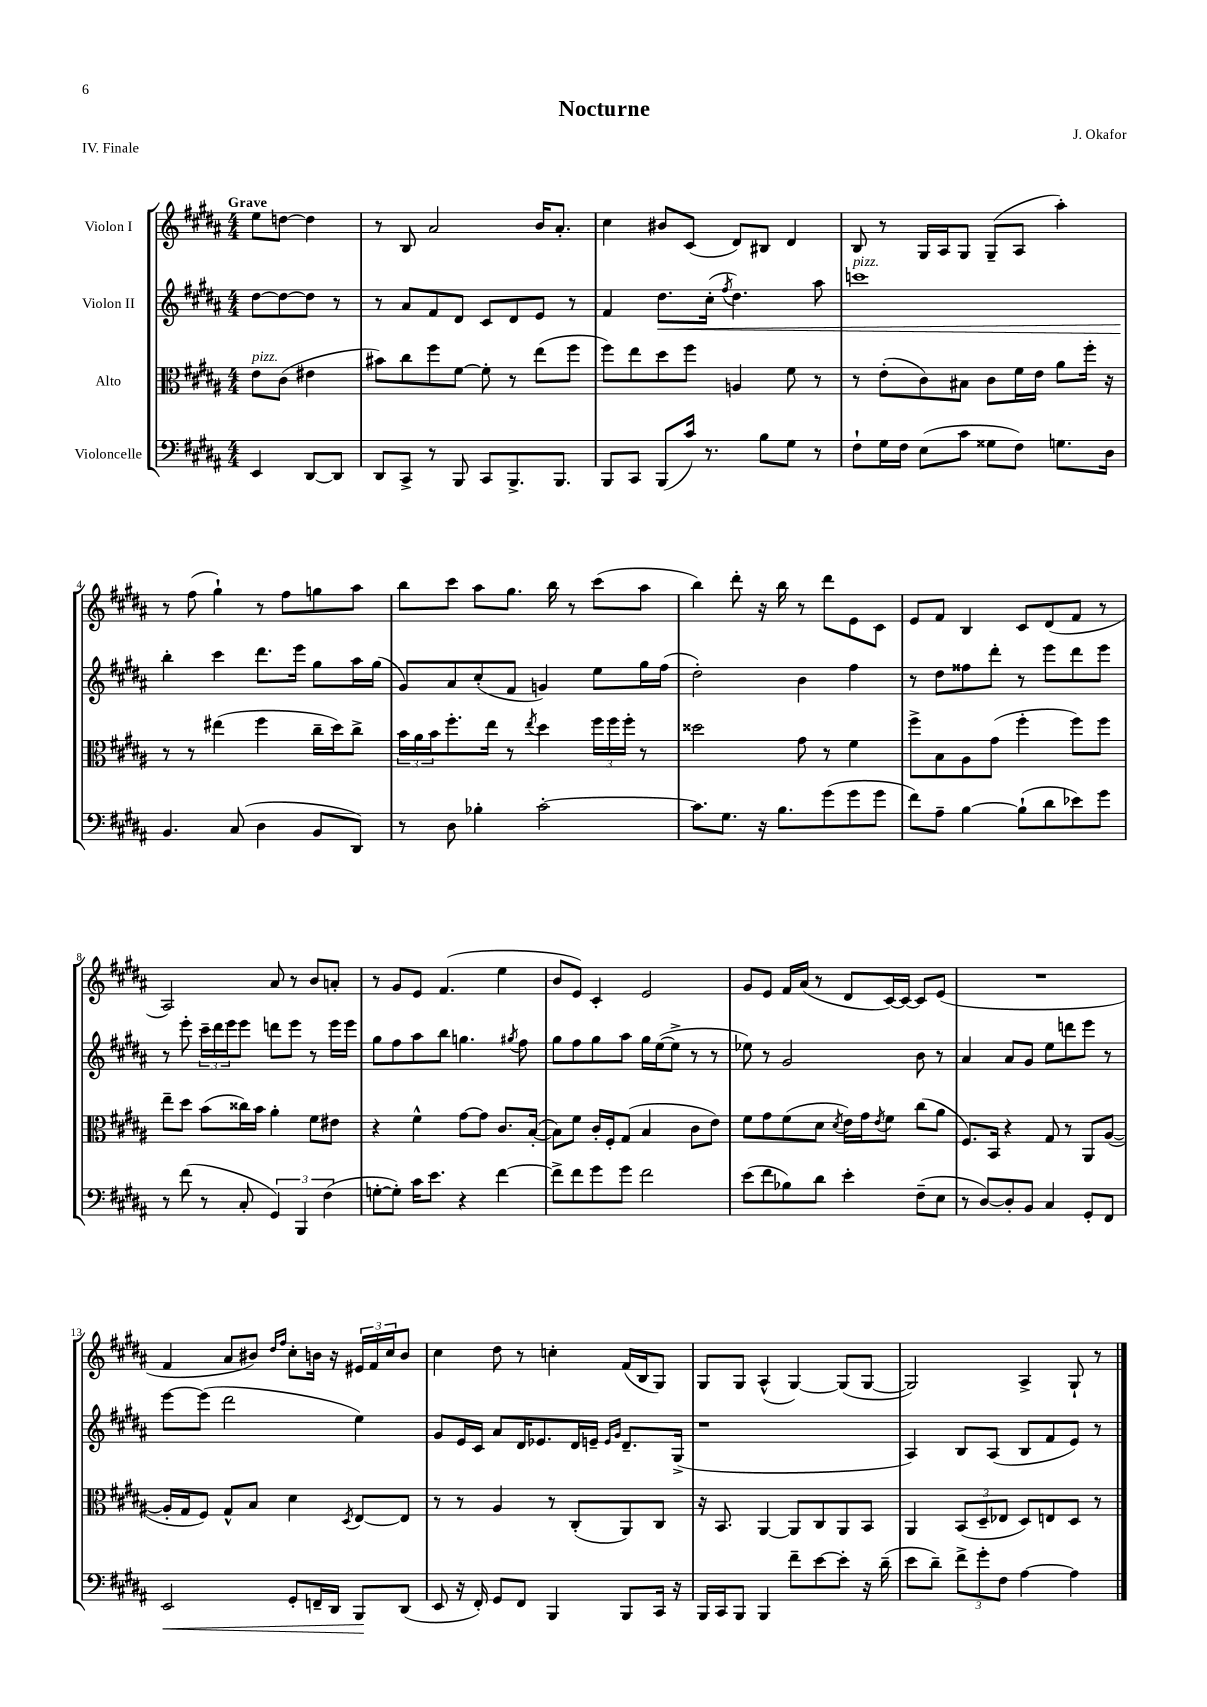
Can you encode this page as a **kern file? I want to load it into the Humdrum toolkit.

**kern	**dynam	**kern	**kern	**dynam	**kern
*part4	*part4	*part3	*part2	*part2	*part1
*staff4	*staff4	*staff3	*staff2	*staff2	*staff1
*I"Violoncelle	*	*I"Alto	*I"Violon II	*	*I"Violon I
*clefF4	*	*clefC3	*clefG2	*	*clefG2
*k[f#c#g#d#a#]	*	*k[f#c#g#d#a#]	*k[f#c#g#d#a#]	*	*k[f#c#g#d#a#]
*M4/4	*	*M4/4	*M4/4	*	*M4/4
=	=	=	=	=	=
!	!	!	!	!	!LO:TX:a:B:t=Grave
!	!	!LO:TX:a:i:t=pizz.	!	!	!
4EE/	.	8e\L	[8dd#\L	.	8ee\L
.	.	(8c#\J	8dd#\_	.	[8ddn\J
[8DD#/L	.	4e#X\	8dd#\J]	.	4dd\]
8DD#/J]	.	.	8r	.	.
=1	=1	=1	=1	=1	=1
8DD#/L	.	8b#X\L)	8r	.	8r
8CC#^/J	.	8cc#\	8a#/L	.	8B/
8r	.	8ff#\	8f#/	.	2a#/
8BBB/	.	[8f#\J	8d#/J	.	.
8CC#/L	.	8f#'\]	8c#/L	.	.
8.BBB^/	.	8r	8d#/	.	.
.	.	(8ee\L	8e/J	.	16b/KL
8.BBB/J	.	.	.	.	8.a#'/J
.	.	8ff#\J	8r	.	.
=2	=2	=2	=2	=2	=2
8BBB/L	.	8ff#\L)	4f#/	.	4cc#\
8CC#/J	.	8ee\	.	.	.
!	!	!	!	!LO:HP:b	!
(8BBB/L	.	8dd#\	8.dd#\L	<	8b#X/L
16c#/Jk)	.	8ff#\J	.	.	(8c#/J
8.r	.	.	(16cc#'\Jk	.	.
.	.	.	8qff#/	.	.
.	.	4An/	4.dd#\)	.	8d#/L)
8B\L	.	.	.	.	8B#X/J
8G#\J	.	8f#\	.	.	4d#/
8r	.	8r	8aa#\	.	.
=3	=3	=3	=3	=3	=3
!	!	!	!LO:TX:a:i:t=pizz.	!	!
8F#`\L	.	8r	1cccn	.	8B/
16G#\L	.	(8e'\L	.	.	8r
16F#\JJ	.	.	.	.	.
(8E\L	.	8c#\)	.	.	16G#/LL
.	.	.	.	.	16A#/J
8c#\J	.	8B#X\J	.	.	8G#/J
8G##X\L	.	8c#\L	.	.	(8G#~/L
8F#\J)	.	16f#\L	.	.	8A#/J
.	.	16e\JJ	.	.	.
8.Gn\L	.	8a#\L	.	.	4aa#'\)
.	.	16ff#'\Jk	.	.	.
16D#\Jk	.	16r	.	.	.
!!LO:LB:g=z
=4	=4	=4	=4	=4	=4
4.BB/	.	8r	4bb'\	.	8r
.	.	8r	.	.	(8ff#\
.	.	(4ee#X\	4ccc#\	[	4gg#`\)
(8C#/	.	.	.	.	.
4D#\	.	4ff#\	8.ddd#\L	.	8r
.	.	.	.	.	8ff#\L
.	.	.	16eee\Jk	.	.
8BB/L	.	16cc#~\LL	8gg#\L	.	8ggn\
.	.	16dd#\J)	.	.	.
8DD#/J)	.	8cc#^\J	16aa#\L	.	8aa#\J
.	.	.	(16gg#\JJ	.	.
=5	=5	=5	=5	=5	=5
8r	.	24b\LL	8g#/L)	.	8bb\L
.	.	24a#\	.	.	.
.	.	24b\J	.	.	.
8D#\	.	8.ff#'\	8a#/	.	8ccc#\J
4B-X'\	.	.	(8cc#'/	.	8aa#\L
.	.	16ee\Jk	.	.	.
.	.	8r	8f#/J	.	8.gg#\J
.	.	8qee/	.	.	.
[2c#'\	.	4dd#\	4gn/)	.	.
.	.	.	.	.	16bb\
.	.	.	.	.	8r
.	.	24ff#\LL	8ee\L	.	(8ccc#\L
.	.	24ff#\	.	.	.
.	.	24ff#'\JJ	.	.	.
.	.	8r	16gg#\L	.	8aa#\J
.	.	.	(16ff#\JJ	.	.
=6	=6	=6	=6	=6	=6
8.c#\L]	.	2dd##X\	2dd#'\)	.	4bb\)
8.G#\J	.	.	.	.	.
.	.	.	.	.	8ddd#'\
16r	.	.	.	.	16r
8.B\L	.	.	.	.	16bb\
.	.	8g#\	4b\	.	8r
(8g#\	.	8r	.	.	8ddd#\L
8g#\	.	4f#\	4ff#\	.	8e\
8g#\J	.	.	.	.	8c#\J
=7	=7	=7	=7	=7	=7
8f#\L)	.	8ff#^\L	8r	.	8e/L
8A#~\J	.	8B\	8dd#\L	.	8f#/J
[4B\	.	8A#\	8ff##X\	.	4B/
.	.	(8g#\J	8ddd#'\J	.	.
(8B`\L]	.	4ff#'\	8r	.	8c#/L
8d#\	.	.	8eee\L	.	(8d#/
8e-X\)	.	8ff#\L)	8ddd#\	.	8f#/J
8g#\J	.	8ff#\J	8eee\J	.	8r
!!LO:LB:g=z
=8	=8	=8	=8	=8	=8
8r	.	8ee~\L	8r	.	2A#/)
(8f#\	.	8dd#\J	8eee'\	.	.
8r	.	(8b\L	24ccc#~\LL	.	.
.	.	.	24ddd#\	.	.
.	.	.	24eee\J	.	.
8C#'/	.	16cc##X\L)	8eee\J	.	.
.	.	16b\JJ	.	.	.
6GG#/)	.	4a#'\	8dddn\L	.	8a#/
.	.	.	8eee\J	.	8r
6BBB/	.	.	.	.	.
.	.	8f#\L	8r	.	8b/L
(6F#\	.	.	.	.	.
.	.	8e#X\J	16eee\LL	.	8an'/J
.	.	.	16eee\JJ	.	.
=9	=9	=9	=9	=9	=9
[8Gn'\L	.	4r	8gg#\L	.	8r
8G'\J])	.	.	8ff#\	.	8g#/L
16c#\KL	.	4f#^^\	8aa#\	.	8e/J
8.e\J	.	.	.	.	.
.	.	.	8bb\J	.	(4.f#/
4r	.	[8g#\L	4.ggn\	.	.
.	.	8g#\J]	.	.	.
[4f#\	.	8.c#/L	.	.	4ee\
.	.	.	8qgg#X/	.	.
.	.	.	8ff#\	.	.
.	.	([16B'/Jk	.	.	.
=10	=10	=10	=10	=10	=10
8f#^\L]	.	8B\L])	8gg#\L	.	8b/L
8f#\	.	8f#\J	8ff#\	.	8e/J)
8g#\	.	16c#'/LL	8gg#\	.	4c#'/
.	.	16F#'/J	.	.	.
8g#\J	.	(8G#/J	8aa#\J	.	.
2f#\	.	4B/	16gg#\LL	.	2e/
.	.	.	([16ee\J	.	.
.	.	.	8ee^\J]	.	.
.	.	8c#\L	8r	.	.
.	.	8e\J)	8r	.	.
=11	=11	=11	=11	=11	=11
(8e\L	.	8f#\L	8ee-X\)	.	8g#/L
8f#\	.	8g#\	8r	.	8e/J
8B-X\)	.	(8f#\	2g#/	.	16f#/LL
.	.	.	.	.	(16a#/JJ
8d#\J	.	8d#\J	.	.	8r
.	.	8qd#/	.	.	.
4e'\	.	16e\LL)	.	.	8d#/L
.	.	16g#\J	.	.	.
.	.	8qe/	.	.	.
.	.	8f#\J	.	.	[16c#/L)
.	.	.	.	.	16c#/JJ_
(8F#~\L	.	(8cc#\L	8b\	.	8c#/L]
8E\J	.	8a#\J	8r	.	(8e/J
=12	=12	=12	=12	=12	=12
8r	.	8.F#/L)	4a#/	.	1r
[8D#/L)	.	.	.	.	.
.	.	16BB/Jk	.	.	.
8D#'/]	.	4r	8a#/L	.	.
8BB/J	.	.	8g#/J	.	.
4C#/	.	8G#/	8ee\L	.	.
.	.	8r	8dddn\	.	.
8GG#'/L	.	8AA#/L	8eee\J	.	.
8FF#/J	.	([8A#/J	8r	.	.
!!LO:LB:g=z
=13	=13	=13	=13	=13	=13
!	!LO:HP:b	!	!	!	!
2EE/	<	16A#'/LL]	[8eee\L	.	4f#/
.	.	16G#/J	.	.	.
.	.	8F#/J)	(8eee\J]	.	.
.	.	8G#^^/L	2ddd#\	.	8a#/L
.	.	8B/J	.	.	8b#X/J)
.	.	.	.	.	16qqdd#/LL
.	.	.	.	.	16qqff#/JJ
8GG#'/L	.	4d#\	.	.	8cc#'\L
16FFn~/L	.	.	.	.	16bn\Jk
16DD#/JJ	.	.	.	.	16r
.	.	8qD#/	.	.	.
8BBB/L	.	[8E/L	4ee\)	.	24e#X/LL
.	.	.	.	.	24f#/
.	.	.	.	.	24cc#/J
(8DD#/J	[	8E/J]	.	.	8b/J
=14	=14	=14	=14	=14	=14
8EE/	.	8r	8g#/L	.	4cc#\
16r	.	8r	16e/L	.	.
16FF#'/)	.	.	16c#/JJ	.	.
8GG#/L	.	4A#/	8a#/L	.	8dd#\
8FF#/J	.	.	16d#/K	.	8r
.	.	.	8.e-X/	.	.
4BBB/	.	8r	.	.	4ccn'\
.	.	(8C#'/L	16d#/L	.	.
.	.	.	16en~/JJ	.	.
.	.	.	16qqe/LL	.	.
.	.	.	16qqg#/JJ	.	.
8BBB/L	.	8AA#/)	8.d#~/L	.	(16f#/LL
.	.	.	.	.	16B/J
16CC#/Jk	.	8C#/J	.	.	8G#/J)
16r	.	.	(16G#^/Jk	.	.
=15	=15	=15	=15	=15	=15
16BBB/LL	.	16r	1r	.	8G#/L
16CC#/J	.	8.BB/	.	.	.
8BBB/J	.	.	.	.	8G#/J
4BBB/	.	[4AA#/	.	.	(4A#^^/
8f#~\L	.	8AA#/L]	.	.	[4G#/)
[8e\	.	8C#/	.	.	.
8e'\J]	.	8AA#/	.	.	(8G#/L]
16r	.	8BB/J	.	.	[8G#/J
(16d#~\	.	.	.	.	.
=16	=16	=16	=16	=16	=16
8e\L	.	4AA#/	4A#/)	.	2G#/])
8d#~\J)	.	.	.	.	.
12f#^\L	.	(12BB/L	8B/L	.	.
12g#'\	.	12D#~/	.	.	.
.	.	.	(8A#/J	.	.
12F#\J	.	12E-X/J	.	.	.
[4A#\	.	8D#/L)	8B/L	.	4A#^/
.	.	8En/	8f#/	.	.
4A#\]	.	8D#/J	8e/J)	.	8G#`/
.	.	8r	8r	.	8r
==	==	==	==	==	==
*-	*-	*-	*-	*-	*-
